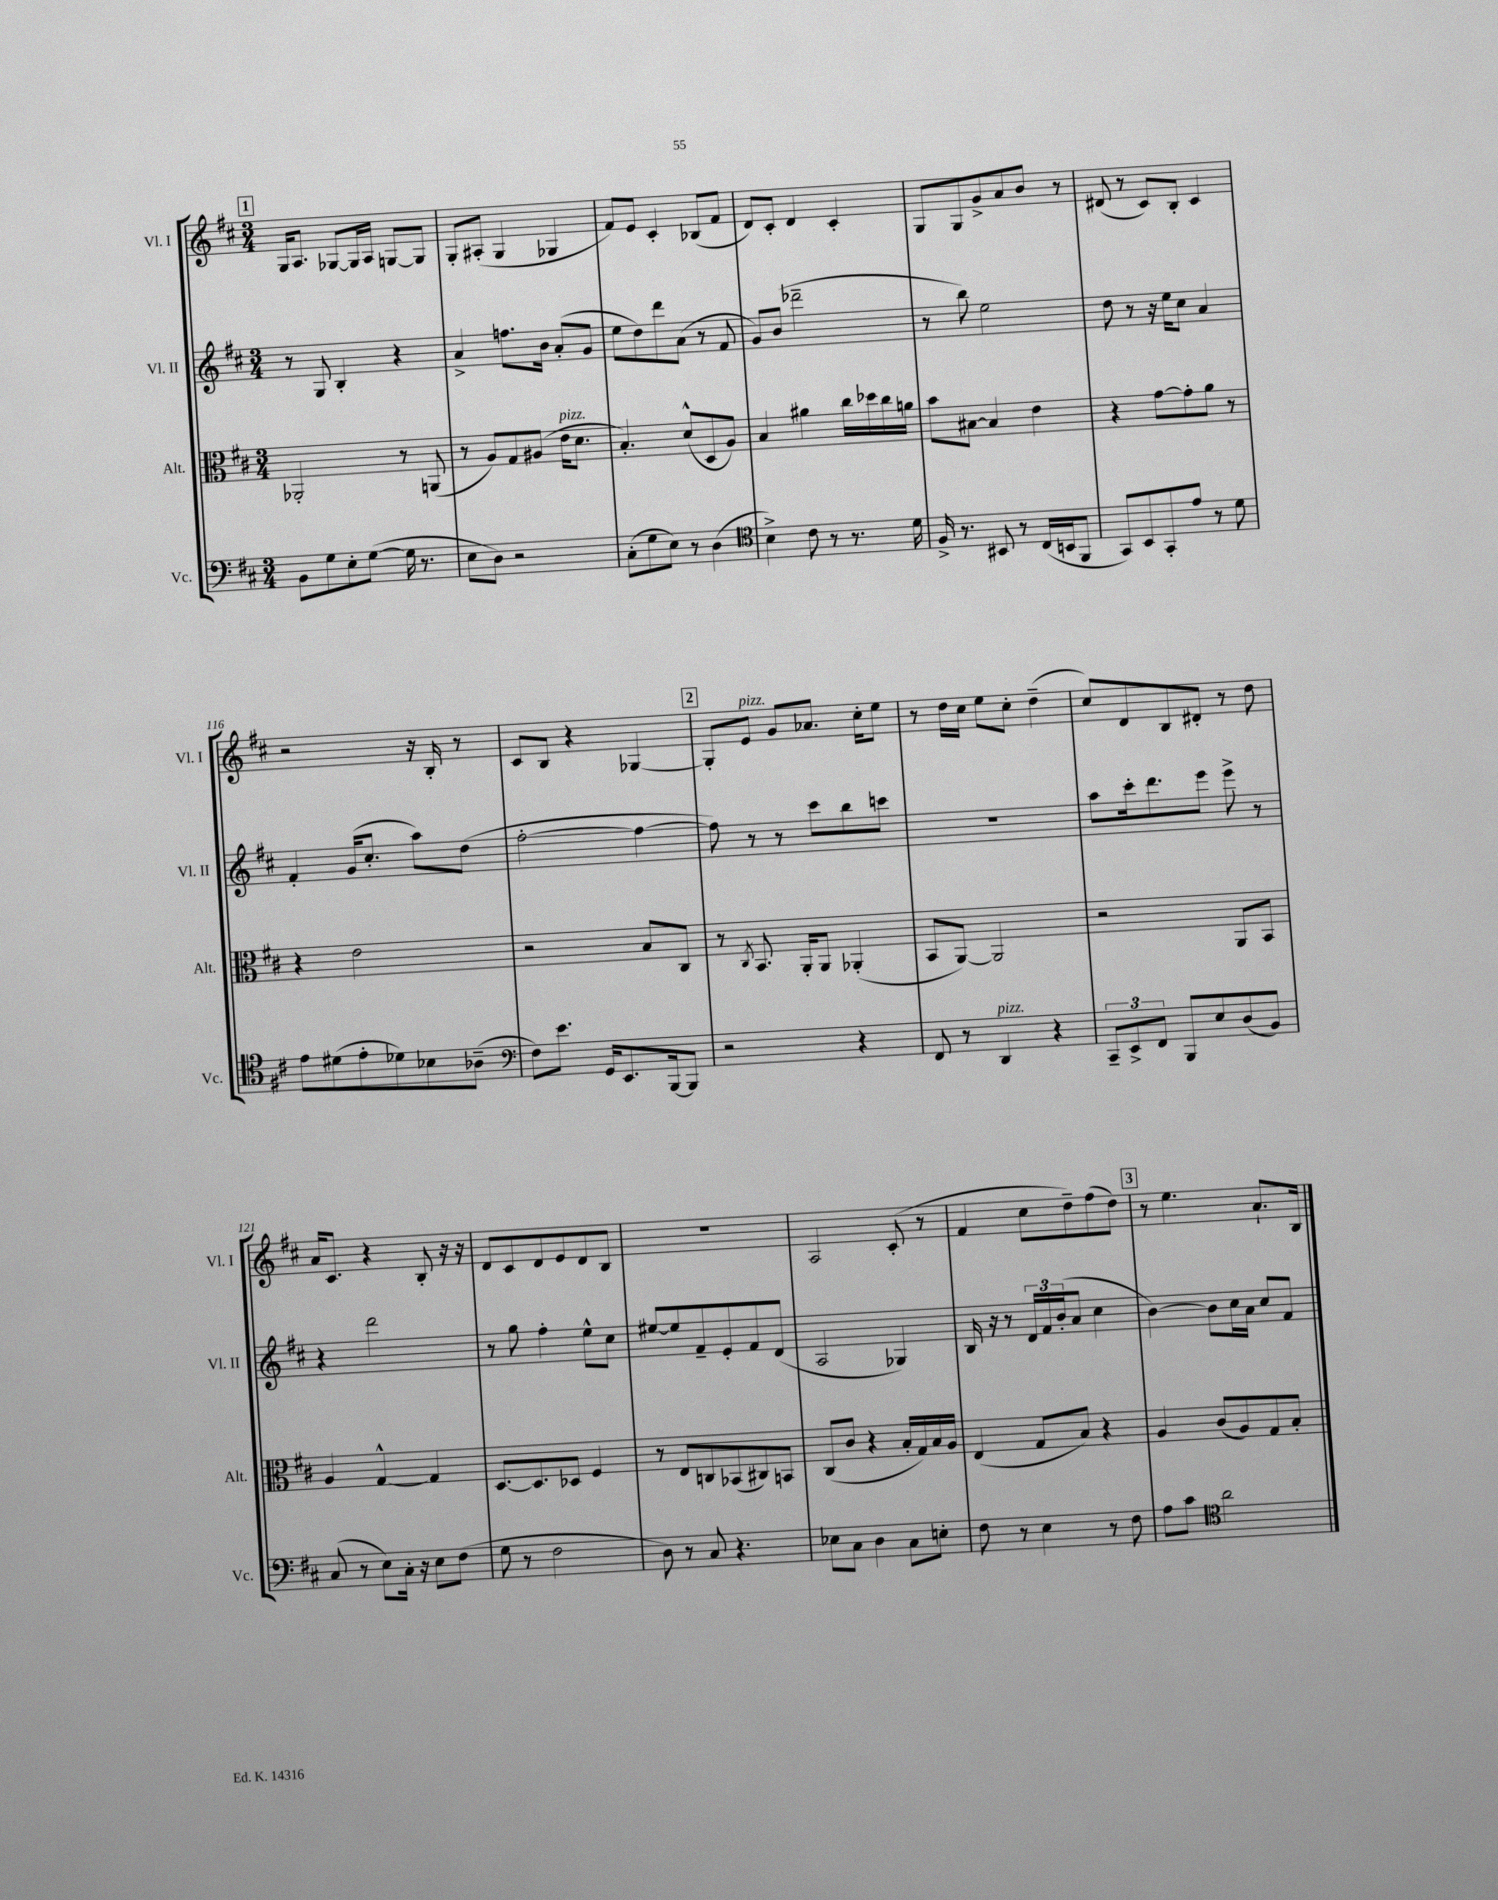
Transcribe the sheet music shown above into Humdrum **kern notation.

**kern	**kern	**kern	**kern
*staff4	*staff3	*staff2	*staff1
*clefF4	*clefC3	*clefG2	*clefG2
*k[f#c#]	*k[f#c#]	*k[f#c#]	*k[f#c#]
*M3/4	*M3/4	*M3/4	*M3/4
8BB	2AA-'	8r	16G
.	.	.	8.A
8G	.	8G	.
8E'	.	4B'	[8G-
([8G	.	.	16G-]
.	.	.	16A
16G]	8r	4r	[8G
8.r	.	.	.
.	(8AA	.	8G]
=	=	=	=
8E	8r	4a^	8G'
8D)	8A)	.	(8A#'
2r	8G	8.ff	4G
.	(8A#	.	.
.	.	16b	.
.	16e	(8a'	4G-
.	8.d	.	.
.	.	8g	.
=	=	=	=
(8C#'	4.B')	8ee	8f#)
8G	.	8dd)	8e
8E)	.	8ddd	4c#'
8r	(8d^^	(8a	.
(4D	8D	8r	(8B-
.	8A)	8f#	8f#
=	=	=	=
*clefC4	*	*	*
4B^)	4B	8g)	8d)
.	.	(8b	8c#'
8c#	4a#	2ddd-~	4d
8r	.	.	.
8.r	16cc#	.	4c#'
.	16dd-	.	.
.	16cc#	.	.
16d	16a	.	.
=	=	=	=
16F#^	8b	8r	8G
8.r	.	.	.
.	[8B#	8bb)	8G
8BB#	4B#]	2ee	8g^
8r	.	.	8a
(16C#	4e	.	8b
16BB	.	.	.
8FF#	.	.	8r
=	=	=	=
8GG)	4r	8dd	(8d#
8BB	.	8r	8r
8GG'	[8g	16r	8c#)
.	.	16ee	.
8e	8g']	8cc#	8B'
8r	8a	4a	4c#
8d	8r	.	.
=	=	=	=
8e	4r	4f#'	2r
(8d#	.	.	.
8e'	2e	(16g	.
.	.	8.cc#'	.
8d-)	.	.	.
8B-	.	8aa)	16r
.	.	.	16B'
(8A-~	.	(8dd	8r
=	=	=	=
*clefF4	*	*	*
8F#)	2r	[2ff#'	8c#
8.e	.	.	8B
.	.	.	4r
16GG	.	.	.
8.EE	.	.	.
.	8B	4ff#_	[4G-
[16BBB	.	.	.
8BBB]	8C#	.	.
=	=	=	=
2r	8r	8ff#])	8G-']
.	8qC#	.	.
.	8.BB	8r	8e
.	.	8r	8g
.	16AA'	.	.
.	8AA	8ccc#	8.a-
4r	(4AA-'	8bb	.
.	.	.	16cc#'
.	.	8ccc	8ee
=	=	=	=
8FF#	8BB	2.r	8r
8r	[8AA)	.	16dd
.	.	.	16cc#
4DD	2AA]	.	8ee
.	.	.	8cc#'
4r	.	.	(4dd~
=	=	=	=
12CC#~	2r	8aa	8cc#)
12EE^	.	.	.
.	.	16ccc#'	8d
12FF#	.	.	.
.	.	8.ddd	.
8BBB	.	.	8B
8E	.	8eee	8d#'
(8D	8AA	8eee^	8r
8BB)	8BB	8r	8dd
=	=	=	=
(8C#	4A	4r	16a
.	.	.	8.c#
8r	.	.	.
8E)	[4G^^	2ddd	4r
16C#'	.	.	.
16r	.	.	.
8E	4G]	.	8B'
(8F#	.	.	16r
.	.	.	16r
=	=	=	=
8G	[8.D	8r	8d
8r	.	8gg	8c#
.	8.D]	.	.
2F#	.	4ff#'	8d
.	8D-	.	8e
.	4F#	8ee^^	8d
.	.	8cc#	8B
=	=	=	=
8D)	8r	[8ee#	2.r
8r	8E	8ee#]	.
8C#	8C	8f#~	.
4.r	(8BB-	8e'	.
.	8C#)	8f#	.
.	8BB	(8d	.
=	=	=	=
8E-	(8C#	2A	2A
8C#	8c#	.	.
4D	4r	.	.
8C#	16B'	4G-)	(8c#'
.	16G)	.	.
8E'	16B	.	8r
.	16A	.	.
=	=	=	=
8F#	(4E	16B	4f#
.	.	16r	.
8r	.	8r	.
4E	8G	24d	8cc#
.	.	24f#	.
.	.	(24b'	.
.	8B)	8a	8dd~)
8r	4r	4cc#	(8ff#
8F#	.	.	8dd)
=	=	=	=
8A	4A	[4b)	8r
8c#	.	.	4.ee
*clefC4	*	*	*
2a	(8c#	8b]	.
.	8A)	16cc#	.
.	.	16a	.
.	8G	8cc#	8.a`
.	8B'	8f#	.
.	.	.	16B
==	==	==	==
*-	*-	*-	*-
